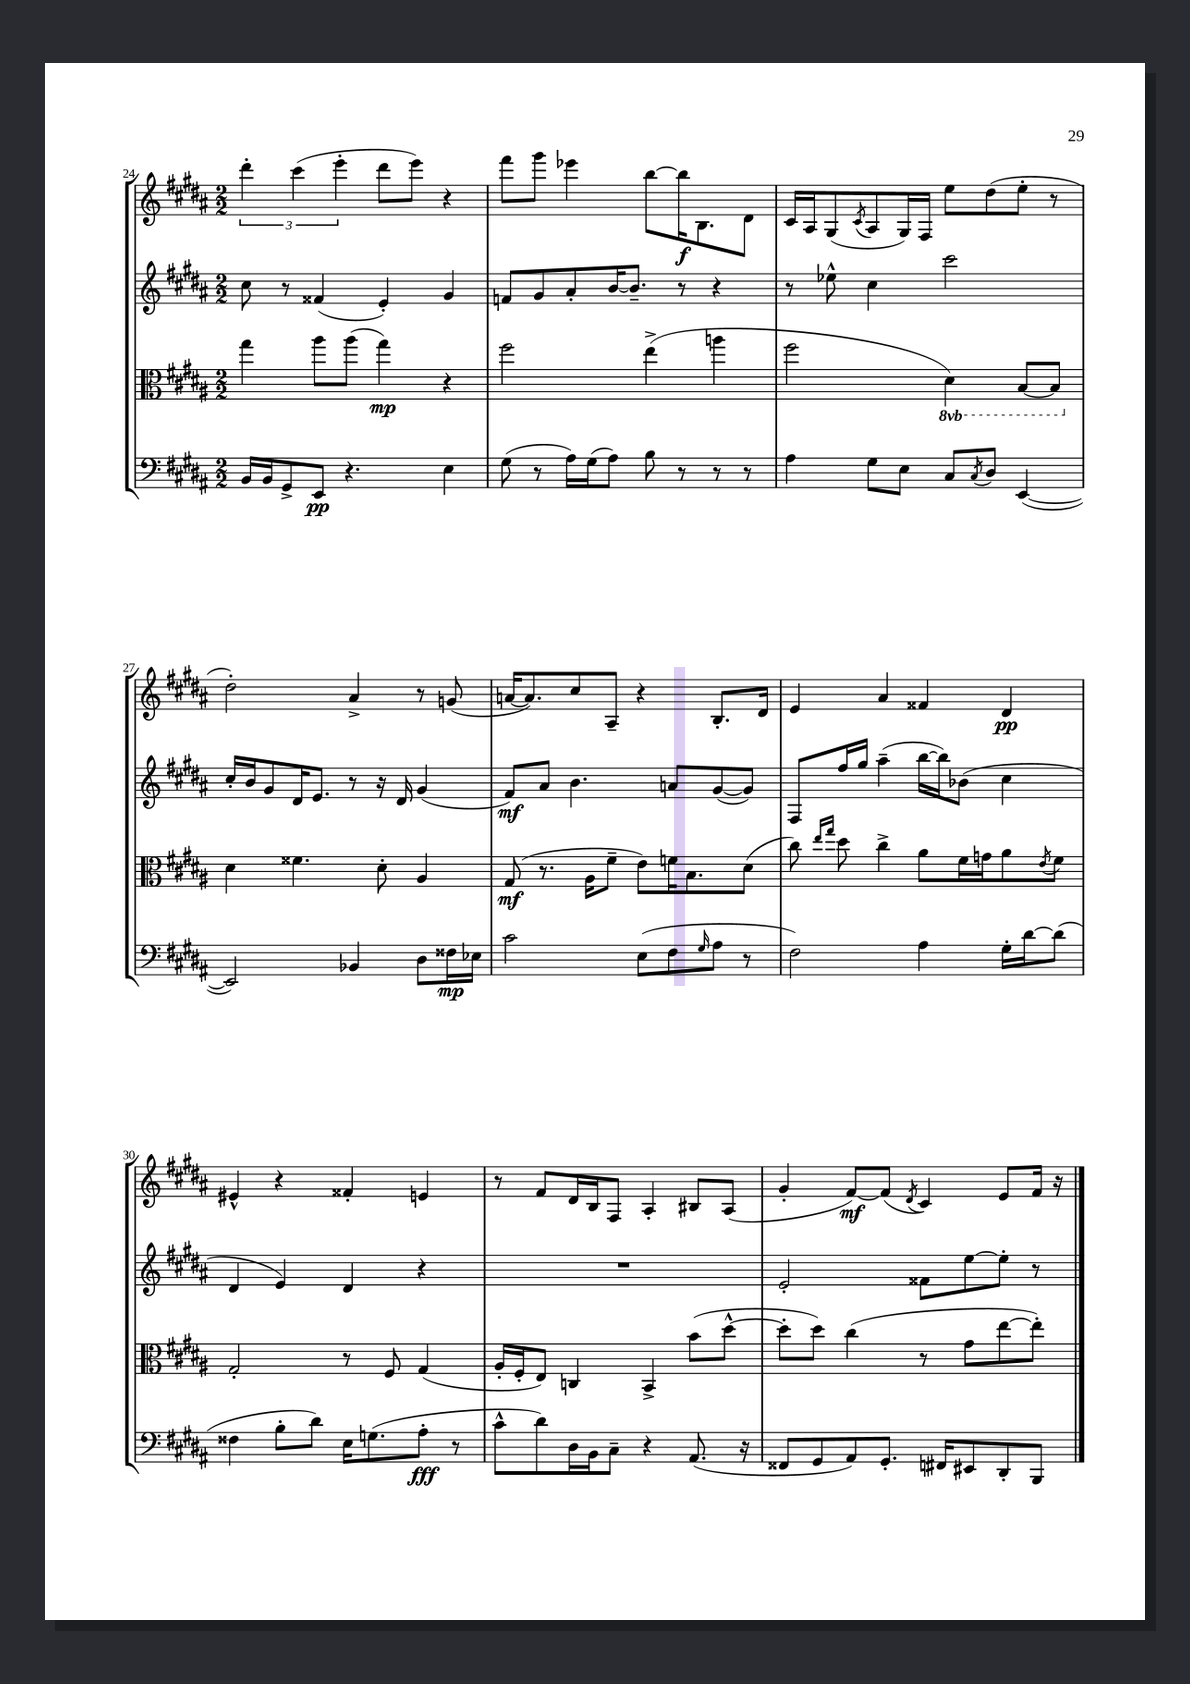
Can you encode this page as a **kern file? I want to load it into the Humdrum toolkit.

**kern	**dynam	**kern	**dynam	**kern	**dynam	**kern	**dynam
*part4	*part4	*part3	*part3	*part2	*part2	*part1	*part1
*staff4	*staff4	*staff3	*staff3	*staff2	*staff2	*staff1	*staff1
*clefF4	*	*clefC3	*	*clefG2	*	*clefG2	*
*k[f#c#g#d#a#]	*	*k[f#c#g#d#a#]	*	*k[f#c#g#d#a#]	*	*k[f#c#g#d#a#]	*
*M2/2	*	*M2/2	*	*M2/2	*	*M2/2	*
=24	=24	=24	=24	=24	=24	=24	=24
16BB/LL	.	4gg#\	.	8cc#\	.	6ddd#'\	.
16BB/J	.	.	.	.	.	.	.
8GG#^/	.	.	.	8r	.	.	.
.	.	.	.	.	.	(6ccc#\	.
8EE/J	pp	8aa#\L	.	(4f##X/	.	.	.
.	.	.	.	.	.	6eee'\	.
4.r	.	(8aa#\J	.	.	.	.	.
.	.	4gg#\)	mp	4e'/)	.	8ddd#\L	.
.	.	.	.	.	.	8eee\J)	.
4E\	.	4r	.	4g#/	.	4r	.
=25	=25	=25	=25	=25	=25	=25	=25
(8G#\	.	2ff#\	.	8fn/L	.	8fff#\L	.
8r	.	.	.	8g#/	.	8ggg#\J	.
16A#\LL)	.	.	.	8a#'/	.	4eee-X\	.
(16G#\J	.	.	.	.	.	.	.
8A#\J)	.	.	.	[16b/K	.	.	.
.	.	.	.	8.b~/J]	.	.	.
8B\	.	(4ee^\	.	.	.	[8bb\L	.
8r	.	.	.	8r	.	16bb\K]	f
.	.	.	.	.	.	8.B\	.
8r	.	4aan\	.	4r	.	.	.
8r	.	.	.	.	.	8d#\J	.
=26	=26	=26	=26	=26	=26	=26	=26
4A#\	.	2ff#\	.	8r	.	16c#/LL	.
.	.	.	.	.	.	16A#/J	.
.	.	.	.	8ee-X^^\	.	(8G#/	.
.	.	.	.	.	.	8qc#/	.
8G#\L	.	.	.	4cc#\	.	8A#/	.
8E\J	.	.	.	.	.	16G#/L)	.
.	.	.	.	.	.	16F#/JJ	.
*	*	*8ba	*	*	*	*	*
8C#/L	.	4D#\)	.	2ccc#\	.	8ee\L	.
8qC#/	.	.	.	.	.	.	.
8D#/J	.	.	.	.	.	(8dd#\	.
([4EE/	.	[8BB/L	.	.	.	8ee'\J	.
.	.	8BB/J]	.	.	.	8r	.
!!LO:LB:g=z
=27	=27	=27	=27	=27	=27	=27	=27
*	*	*X8ba	*	*	*	*	*
2EE/])	.	4d#\	.	16cc#'/LL	.	2dd#'\)	.
.	.	.	.	16b/J	.	.	.
.	.	.	.	8g#/	.	.	.
.	.	4.f##X\	.	16d#/K	.	.	.
.	.	.	.	8.e/J	.	.	.
4BB-X/	.	.	.	8r	.	4a#^/	.
.	.	8d#'\	.	16r	.	.	.
.	.	.	.	16d#/	.	.	.
8D#\L	.	4A#/	.	(4g#/	.	8r	.
16F##X\L	mp	.	.	.	.	(8gn/	.
16E-X\JJ	.	.	.	.	.	.	.
=28	=28	=28	=28	=28	=28	=28	=28
2c#\	.	(8G#/	mf	8f#/L)	mf	[16an/KL	.
.	.	.	.	.	.	8.a/])	.
.	.	8.r	.	8a#/J	.	.	.
.	.	.	.	4.b\	.	8cc#/	.
.	.	16A#\KL	.	.	.	.	.
.	.	8f#~\J	.	.	.	8A#~/J	.
(8E\L	.	8e\L)	.	.	.	4r	.
8F#\	.	16fn\K	.	8an/L	.	.	.
.	.	8.B\	.	.	.	.	.
16qqG#/	.	.	.	.	.	.	.
8A#\J	.	.	.	([8g#/	.	8.B'/L	.
8r	.	(8d#\J	.	8g#/J])	.	.	.
.	.	.	.	.	.	16d#/Jk	.
=29	=29	=29	=29	=29	=29	=29	=29
2F#\)	.	8cc#\)	.	8F#/L	.	4e/	.
.	.	16qqee/LL	.	.	.	.	.
.	.	16qqgg#/JJ	.	.	.	.	.
.	.	8dd#\	.	16ff#/L	.	.	.
.	.	.	.	16gg#/JJ	.	.	.
.	.	4cc#^\	.	(4aa#~\	.	4a#/	.
4A#\	.	8a#\L	.	[16bb\LL	.	4f##X/	.
.	.	.	.	16bb\J])	.	.	.
.	.	16f#\L	.	(8b-X\J	.	.	.
.	.	16gn\J	.	.	.	.	.
16G#'\LL	.	8a#\	.	4cc#\	.	4d#/	pp
[16d#\J	.	.	.	.	.	.	.
.	.	8qe/	.	.	.	.	.
(8d#\J]	.	8f#\J	.	.	.	.	.
!!LO:LB:g=z
=30	=30	=30	=30	=30	=30	=30	=30
4F##X\	.	2G#'/	.	4d#/	.	4e#X^^/	.
8B'\L	.	.	.	4e/)	.	4r	.
8d#\J)	.	.	.	.	.	.	.
16E\KL	.	8r	.	4d#/	.	4f##X'/	.
(8.Gn\	.	.	.	.	.	.	.
.	.	8F#/	.	.	.	.	.
8A#'\J	fff	(4G#/	.	4r	.	4en/	.
8r	.	.	.	.	.	.	.
=31	=31	=31	=31	=31	=31	=31	=31
8c#^^\L	.	16A#'/LL	.	1r	.	8r	.
.	.	16F#'/J	.	.	.	.	.
8d#\)	.	8E/J)	.	.	.	8f#/L	.
16D#\L	.	4Cn/	.	.	.	16d#/L	.
16BB\J	.	.	.	.	.	16B/J	.
8C#~\J	.	.	.	.	.	8F#/J	.
4r	.	4BB^/	.	.	.	4A#'/	.
(8.AA#/	.	(8b\L	.	.	.	8B#X/L	.
.	.	[8dd#^^\J	.	.	.	(8A#/J	.
16r	.	.	.	.	.	.	.
=32	=32	=32	=32	=32	=32	=32	=32
8FF##X/L	.	8dd#'\L]	.	2e'/	.	4g#'/	.
8GG#/	.	8dd#\J)	.	.	.	.	.
8AA#/)	.	(4cc#\	.	.	.	[8f#/L)	mf
8.GG#'/J	.	.	.	.	.	(8f#/J]	.
.	.	.	.	.	.	8qd#/	.
.	.	8r	.	8f##X\L	.	4c#/)	.
16FF#X/KL	.	.	.	.	.	.	.
8EE#X/	.	8g#\L	.	[8ee\	.	.	.
8DD#'/	.	[8ee\	.	8ee'\J]	.	8e/L	.
8BBB/J	.	8ee'\J])	.	8r	.	16f#/Jk	.
.	.	.	.	.	.	16r	.
==	==	==	==	==	==	==	==
*-	*-	*-	*-	*-	*-	*-	*-
